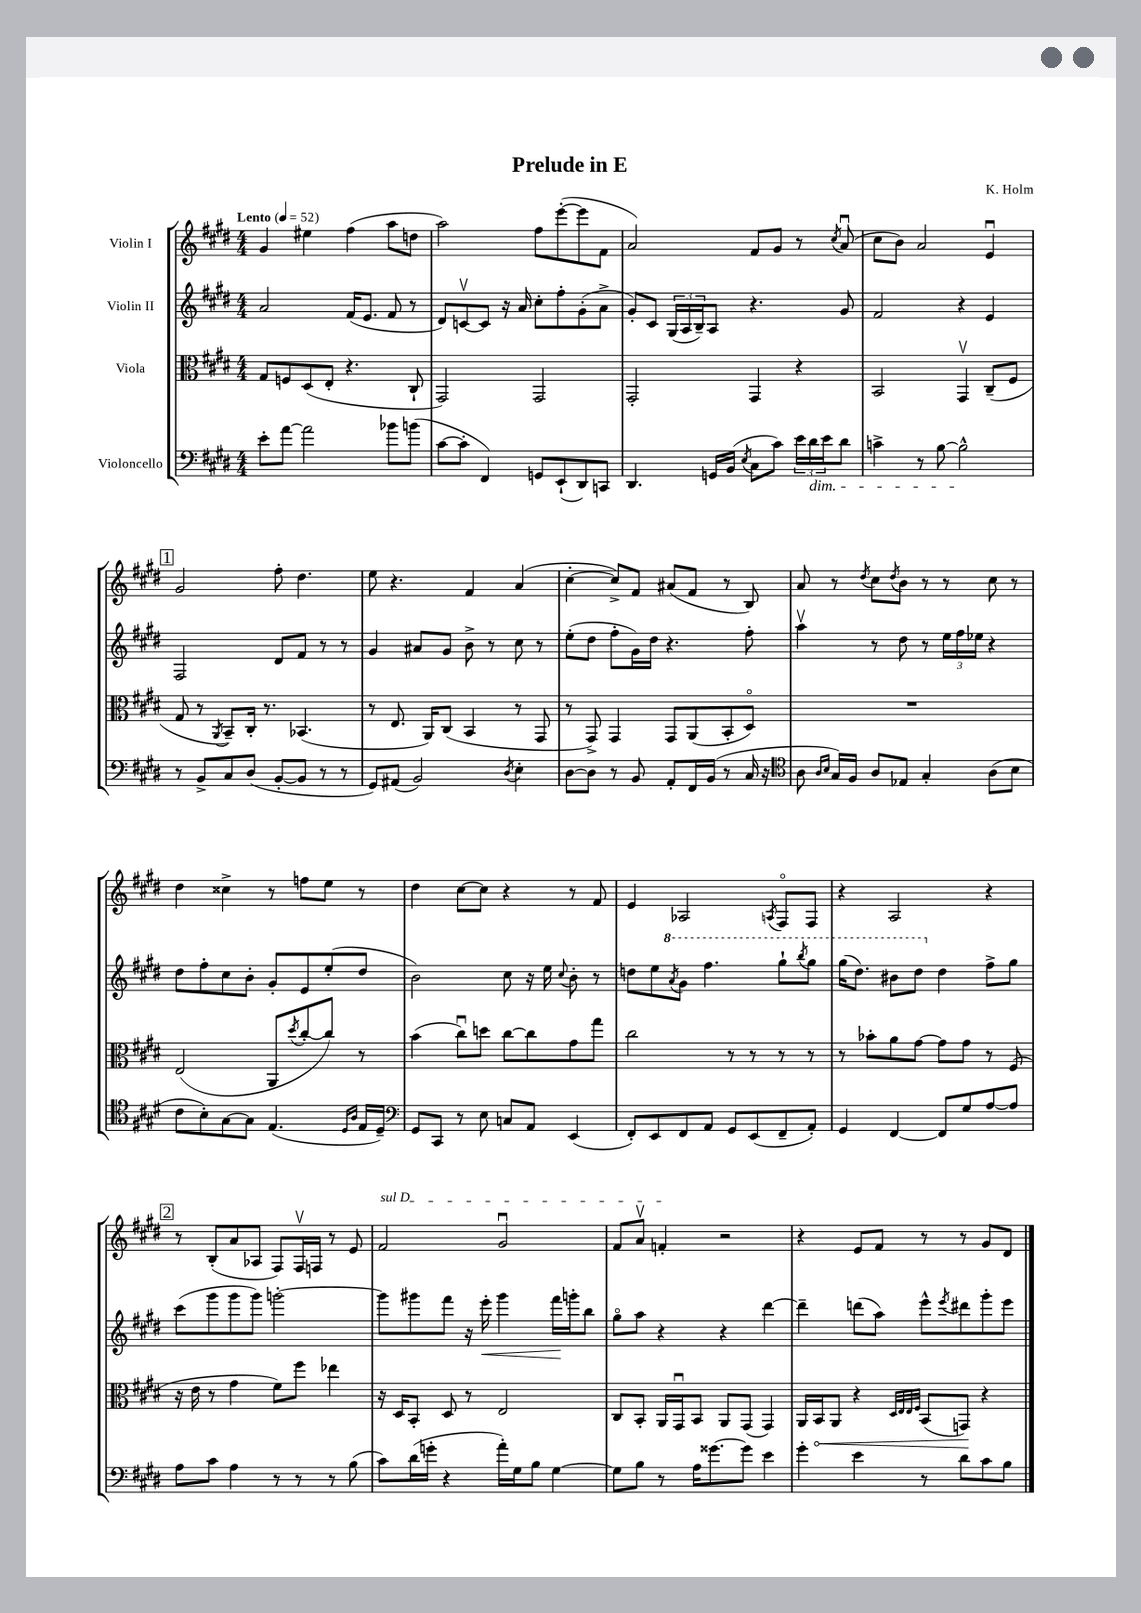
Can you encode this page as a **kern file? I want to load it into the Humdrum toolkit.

**kern	**kern	**kern	**kern
*staff4	*staff3	*staff2	*staff1
*clefF4	*clefC3	*clefG2	*clefG2
*k[f#c#g#d#]	*k[f#c#g#d#]	*k[f#c#g#d#]	*k[f#c#g#d#]
*M4/4	*M4/4	*M4/4	*M4/4
*MM52	*MM52	*MM52	*MM52
8e'	8G#	2a	4g#
[8a	8F	.	.
2a]	(8D#	.	4ee#
.	8E'	.	.
.	4.r	(16f#	(4ff#
.	.	8.e	.
8b-	.	8f#	8aa
(8b	8C#`	8r	8dd
=	=	=	=
[8c#	2GG#)	8d#)	2aa)
8c#']	.	[8cv	.
4FF#)	.	8c]	.
.	.	16r	.
.	.	16a	.
8GG	2GG#	8cc#'	8ff#
(8EE`	.	8ff#'	([8eee'
8DD#)	.	(8g#'	8eee]
8CC	.	8a^	8f#
=	=	=	=
4.DD#	2GG#'	8g#')	2a)
.	.	8c#	.
.	.	(24G#	.
.	.	24A	.
.	.	24B~)	.
16GG	.	8A	.
(16BB	.	.	.
8qE	.	.	.
8C#	4GG#	4.r	8f#
8c#)	.	.	8g#
24e	4r	.	8r
24d#	.	.	.
24e	.	.	.
.	.	.	8qcc#
8d#	.	8g#	(8au
=	=	=	=
4c^	2BB	2f#	8cc#
.	.	.	8b)
8r	.	.	2a
[8B	.	.	.
2B^^]	4GG#v	4r	.
.	(8C#~	4e	4eu
.	8F#	.	.
=	=	=	=
8r	8G#	2F#	2g#
8BB^	8r	.	.
.	8qAA	.	.
8C#	8BB~)	.	.
(8D#	16C#'	.	.
.	8.r	.	.
[8BB'	.	8d#	8ff#'
8BB]	(4.BB-	8f#	4.dd#
8r	.	8r	.
8r	.	8r	.
=	=	=	=
8GG#)	8r	4g#	8ee
(8AA#	8.E	.	4.r
2BB)	.	8a#	.
.	16AA)	.	.
.	(8C#	8g#	.
.	4BB	8b^	4f#
.	.	8r	.
8qD#	.	.	.
4E'	8r	8cc#	(4a
.	8GG#	8r	.
=	=	=	=
[8D#	8r	(8ee'	[4cc#'
8D#]	8GG#^)	8dd#	.
8r	4GG#	8ff#'	8cc#^])
8BB	.	16g#)	8f#
.	.	16dd#	.
8AA'	8GG#	4.r	(8a#
16FF#	(8AA	.	8f#
(16BB	.	.	.
8r	8BB'	.	8r
16C#	8D#o)	8ff#'	8B)
16r	.	.	.
=	=	=	=
*clefC4	*	*	*
8A	1r	4aav	8a
16qqA	.	.	.
16qqB	.	.	.
16G#)	.	.	8r
16F#	.	.	.
.	.	.	8qdd#
8A	.	8r	8cc#
.	.	.	8qdd#
8E-	.	8dd#	8b
4G#'	.	8r	8r
.	.	24ee	8r
.	.	24ff#	.
.	.	24ee-	.
(8A	.	4r	8cc#
8B	.	.	8r
=	=	=	=
8c#	(2E	8dd#	4dd#
8B')	.	8ff#'	.
[8G#	.	8cc#	4cc##^
8G#]	.	8b'	.
(4.E	8AA	8g#'	8r
.	8qdd#	.	.
.	[8cc#'	8e	8ff
.	8cc#])	(8ee'	8ee
16qqD#	.	.	.
16qqA	.	.	.
16E	8r	8dd#	8r
16D#~)	.	.	.
=	=	=	=
*clefF4	*	*	*
8GG#	(4b	2b)	4dd#
8CC#	.	.	.
8r	8cc#u)	.	[8cc#
8E	8dd	.	8cc#]
8C	[8cc#	8cc#	4r
8AA	8cc#]	16r	.
.	.	16ee	.
.	.	8qqcc#	.
(4EE	8g#	8b'	8r
.	8gg#	8r	8f#
=	=	=	=
8FF#')	2cc#	8dd	4e
8EE	.	8ee	.
.	.	8qaa	.
8FF#	.	8gg#	2A-
8AA	.	4.fff#	.
8GG#	8r	.	.
(8EE	8r	.	.
.	.	.	8qA
8FF#~	8r	8ggg#`	8F#o
.	.	8qbbb	.
8AA')	8r	8ggg#	8F#
=	=	=	=
4GG#	8r	(16ggg#	4r
.	.	8.ddd#)	.
.	8b-'	.	.
[4FF#	8a	8bb#	2A
.	[8g#	8ddd#	.
8FF#]	8g#]	4dd#	.
8G#	8g#	.	.
[8A	8r	8ff#^	4r
8A]	(8F#	8gg#	.
=	=	=	=
8A	16r	(8ccc#	8r
.	16e	.	.
8c#	8r	8ggg#	(8B'
4A	4g#	8ggg#	8a
.	.	8ggg#)	8A-
8r	8f#)	[2ggg'	8F#)
8r	8ff#	.	16F#v
.	.	.	16F
8r	4ee-	.	8r
(8B	.	.	8e
=	=	=	=
8c#)	16r	8ggg]	2f#
.	16D#	.	.
(16d#	8BB'	8ggg#	.
16g'	.	.	.
4r	8D#	8fff#	.
.	8r	16r	.
.	.	16eee'	.
16a')	2E	4ggg#	2g#u
16G#	.	.	.
8B	.	.	.
[4G#	.	16fff#	.
.	.	16ggg'	.
.	.	8bb	.
=	=	=	=
8G#]	8C#	8gg#o	8f#
8B	8BB'	8aa	8av
8r	16AA	4r	4f'
.	16GG#u	.	.
16A	8BB	.	.
[8.g##	.	.	.
.	8AA	4r	2r
8g##]	(8GG#	.	.
4e	4GG#)	[4ddd#	.
=	=	=	=
4g#'	16AA	4ddd#~]	4r
.	16BB	.	.
.	8AA	.	.
4e	4r	(8ddd	8e
.	.	8aa)	8f#
.	32qqD#	.	.
.	32qqE	.	.
.	32qqE	.	.
.	32qqF#	.	.
8r	(8BB	8eee^^	8r
.	.	8qeee	.
8d#	8GG)	8ddd#	8r
8c#	4r	8ggg#'	8g#
8B	.	8eee	8d#
==	==	==	==
*-	*-	*-	*-
